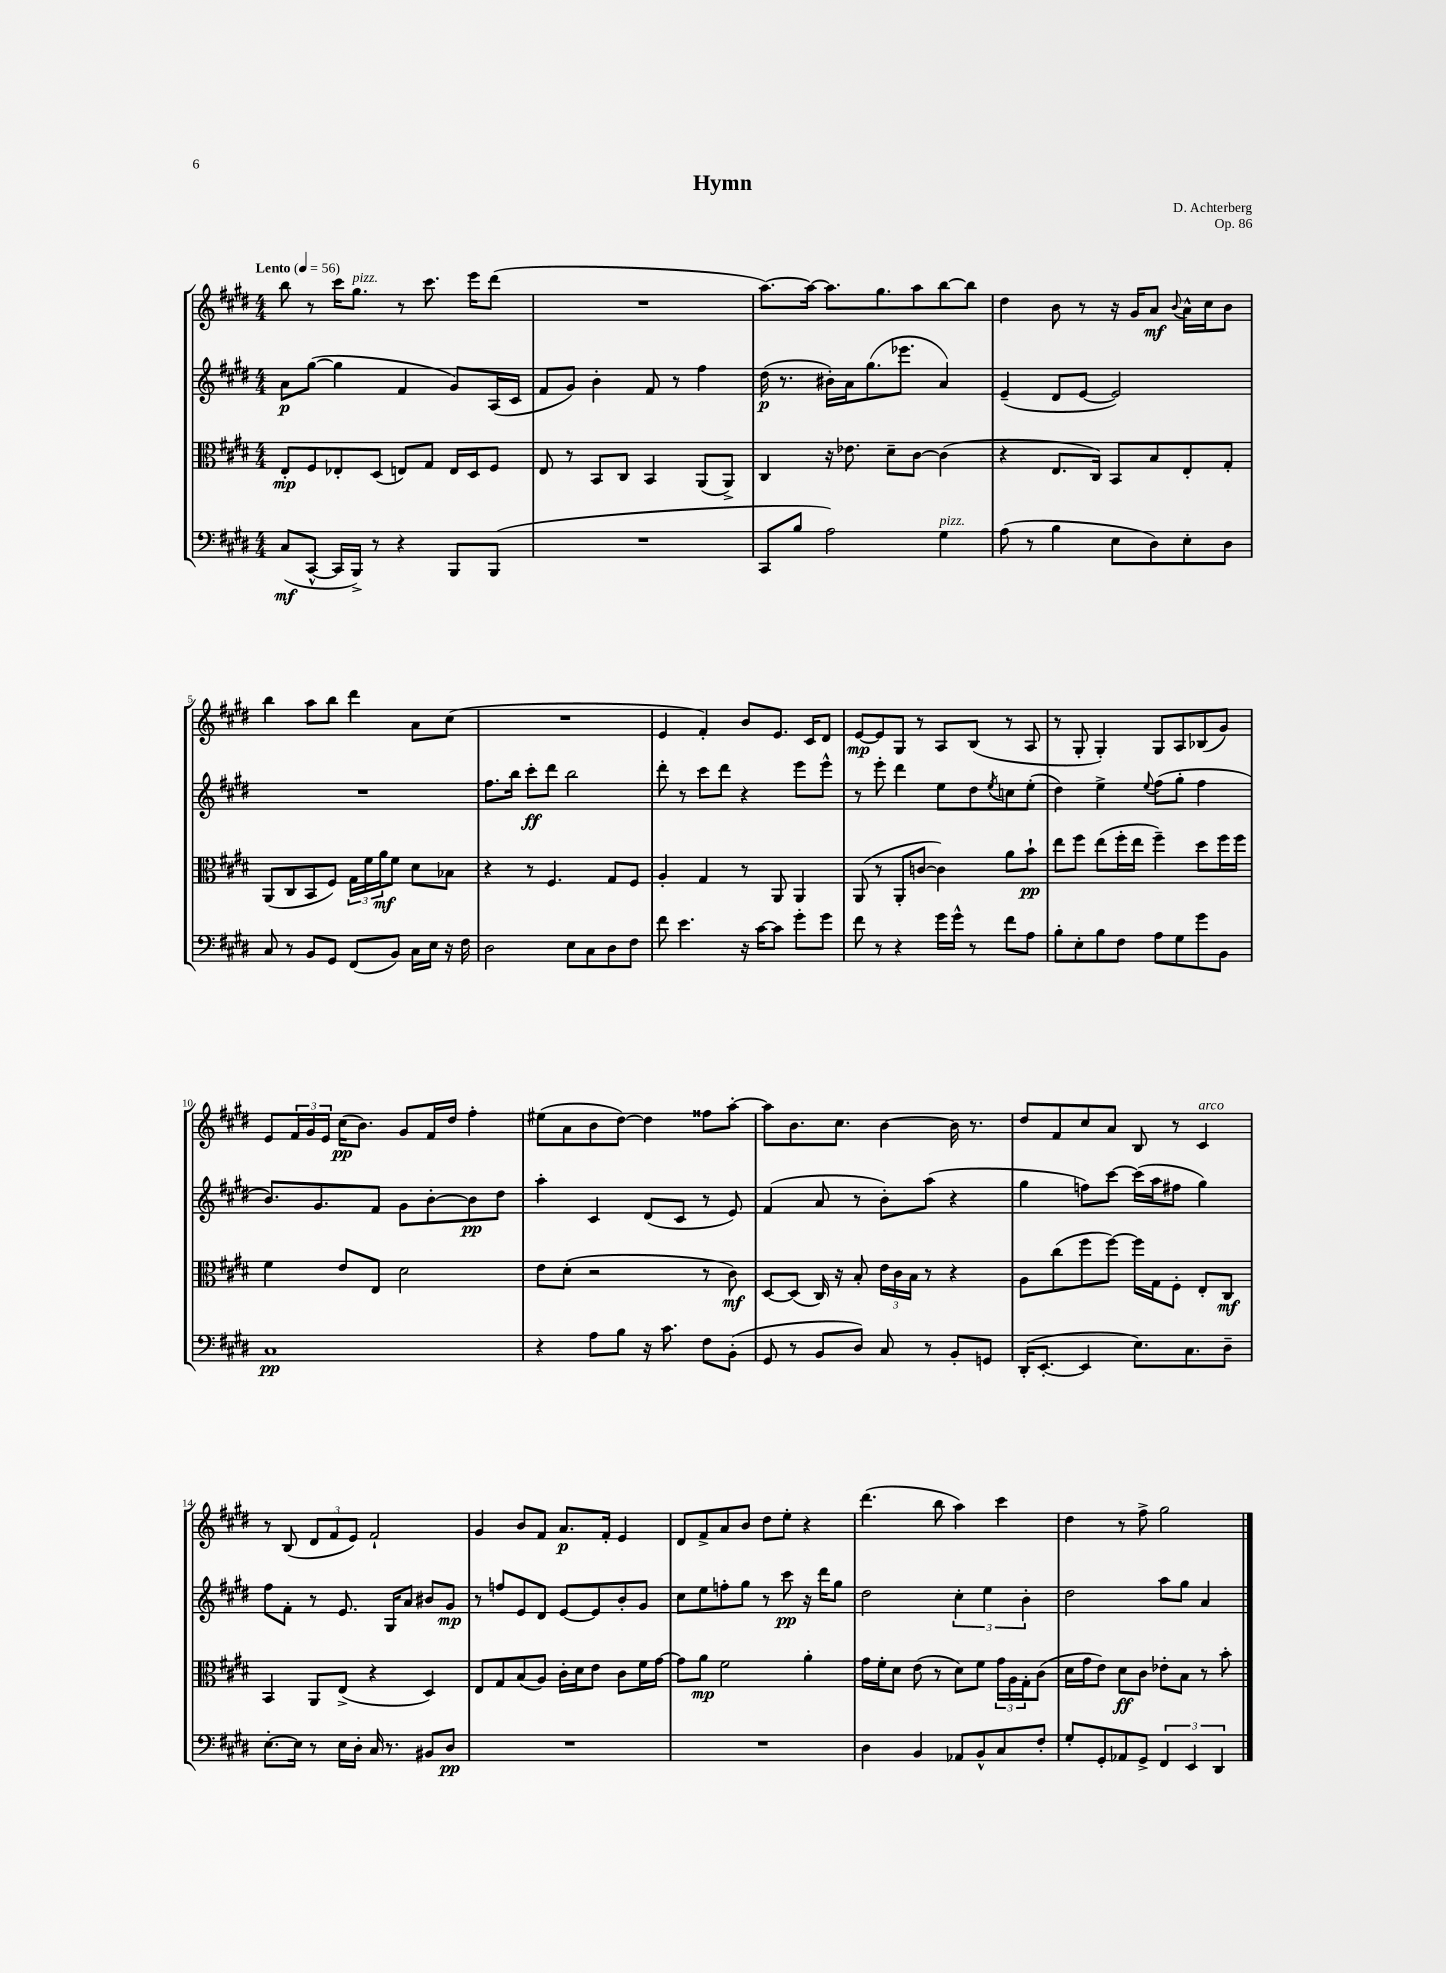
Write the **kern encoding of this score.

**kern	**dynam	**kern	**dynam	**kern	**dynam	**kern	**dynam
*part4	*part4	*part3	*part3	*part2	*part2	*part1	*part1
*staff4	*staff4	*staff3	*staff3	*staff2	*staff2	*staff1	*staff1
*clefF4	*	*clefC3	*	*clefG2	*	*clefG2	*
*k[f#c#g#d#]	*	*k[f#c#g#d#]	*	*k[f#c#g#d#]	*	*k[f#c#g#d#]	*
*M4/4	*	*M4/4	*	*M4/4	*	*M4/4	*
*MM56	*	*MM56	*	*MM56	*	*MM56	*
=1	=1	=1	=1	=1	=1	=1	=1
!	!	!	!	!	!	!LO:TX:a:B:t=Lento	!
(8C#/L	mf	8E'/L	mp	8a\L	p	8bb\	.
[8CC#^^/J	.	8F#/	.	([8gg#\J	.	8r	.
16CC#/LL]	.	8E-X'/	.	4gg#\]	.	16ccc#\KL	.
!	!	!	!	!	!	!LO:TX:a:i:t=pizz.	!
16BBB^/JJ)	.	.	.	.	.	8.gg#\J	.
8r	.	(8D#/J	.	.	.	.	.
4r	.	8En/L)	.	4f#/	.	8r	.
.	.	8G#/J	.	.	.	8.ccc#\	.
8BBB/L	.	16E/LL	.	8g#/L)	.	.	.
.	.	16D#/J	.	.	.	16eee\KL	.
(8BBB/J	.	8F#/J	.	(16A/L	.	(8ddd#\J	.
.	.	.	.	16c#/JJ	.	.	.
=2	=2	=2	=2	=2	=2	=2	=2
1r	.	8E/	.	8f#/L	.	1r	.
.	.	8r	.	8g#/J)	.	.	.
.	.	8BB/L	.	4b'\	.	.	.
.	.	8C#/J	.	.	.	.	.
.	.	4BB/	.	8f#/	.	.	.
.	.	.	.	8r	.	.	.
.	.	(8AA/L	.	4ff#\	.	.	.
.	.	8AA^/J)	.	.	.	.	.
=3	=3	=3	=3	=3	=3	=3	=3
8CC#/L	.	4C#/	.	(16dd#\	p	[8.aa\L)	.
.	.	.	.	8.r	.	.	.
8B/J	.	.	.	.	.	.	.
.	.	.	.	.	.	16aa\Jk_	.
2A\)	.	16r	.	16b#X'\LL)	.	8.aa\L]	.
.	.	8.e-X\	.	16a\J	.	.	.
.	.	.	.	(8.gg#\	.	.	.
.	.	.	.	.	.	8.gg#\	.
.	.	8d#~\L	.	.	.	.	.
.	.	.	.	8.eee-X\J	.	.	.
.	.	[8c#\J	.	.	.	8aa\	.
!LO:TX:a:i:t=pizz.	!	!	!	!	!	!	!
4G#\	.	(4c#\]	.	4a/)	.	[8bb\	.
.	.	.	.	.	.	8bb\J]	.
=4	=4	=4	=4	=4	=4	=4	=4
(8A\	.	4r	.	(4e~/	.	4dd#\	.
8r	.	.	.	.	.	.	.
4B\	.	8.E/L	.	8d#/L	.	8b\	.
.	.	.	.	[8e/J	.	8r	.
.	.	16C#/Jk)	.	.	.	.	.
8E\L	.	8BB/L	.	2e/])	.	16r	.
.	.	.	.	.	.	16g#/KL	.
8D#\)	.	8B/	.	.	.	8a/J	mf
.	.	.	.	.	.	8qqb/	.
8E'\	.	8E'/	.	.	.	16a^^\LL	.
.	.	.	.	.	.	16cc#\J	.
8D#\J	.	8G#'/J	.	.	.	8b\J	.
!!LO:LB:g=z
=5	=5	=5	=5	=5	=5	=5	=5
8C#/	.	(8AA/L	.	1r	.	4bb\	.
8r	.	8C#/	.	.	.	.	.
8BB/L	.	8BB/	.	.	.	8aa\L	.
8GG#/J	.	8F#/J)	.	.	.	8bb\J	.
(8FF#/L	.	24G#\LL	.	.	.	4ddd#\	.
.	.	24f#\	.	.	.	.	.
.	.	24a\J	mf	.	.	.	.
8BB/J)	.	8f#\J	.	.	.	.	.
16C#\LL	.	8d#\L	.	.	.	8a\L	.
16E\JJ	.	.	.	.	.	.	.
16r	.	8B-X\J	.	.	.	(8cc#\J	.
16F#\	.	.	.	.	.	.	.
=6	=6	=6	=6	=6	=6	=6	=6
2D#\	.	4r	.	8.ff#\L	.	1r	.
.	.	.	.	16bb\Jk	.	.	.
.	.	8r	.	8ccc#'\L	ff	.	.
.	.	4.F#/	.	8ddd#\J	.	.	.
8E\L	.	.	.	2bb\	.	.	.
8C#\	.	.	.	.	.	.	.
8D#\	.	8G#/L	.	.	.	.	.
8F#\J	.	8F#/J	.	.	.	.	.
=7	=7	=7	=7	=7	=7	=7	=7
8f#\	.	4A'/	.	8ddd#'\	.	4e/	.
4.e\	.	.	.	8r	.	.	.
.	.	4G#/	.	8ccc#\L	.	4f#'/)	.
.	.	.	.	8ddd#\J	.	.	.
16r	.	8r	.	4r	.	8b/L	.
[16c#\KL	.	.	.	.	.	.	.
8c#\J]	.	8AA/	.	.	.	8.e/J	.
8g#'\L	.	4AA/	.	8eee\L	.	.	.
.	.	.	.	.	.	16c#/KL	.
8g#\J	.	.	.	8eee^^\J	.	8d#/J	.
=8	=8	=8	=8	=8	=8	=8	=8
8f#\	.	(8AA/	.	8r	.	[8e/L	mp
8r	.	8r	.	8eee'\	.	8e/]	.
4r	.	8AA'/L	.	4ddd#\	.	8G#/J	.
.	.	[8cn/J	.	.	.	8r	.
16g#\LL	.	4c\])	.	8ee\L	.	8A/L	.
16g#^^\JJ	.	.	.	.	.	.	.
8r	.	.	.	8dd#\	.	(8B/J	.
.	.	.	.	8qee/	.	.	.
8f#\L	.	8a\L	.	8ccn\	.	8r	.
8A\J	.	8b`\J	pp	(8ee'\J	.	8A/	.
=9	=9	=9	=9	=9	=9	=9	=9
8B'\L	.	8ee\L	.	4dd#\)	.	8r	.
8E'\	.	8ff#\J	.	.	.	8G#'/	.
8B\	.	(8ee\L	.	4ee^\	.	4G#'/)	.
8F#\J	.	16ff#'\L	.	.	.	.	.
.	.	16ee\JJ	.	.	.	.	.
.	.	.	.	8qqee/	.	.	.
8A\L	.	4ff#~\)	.	(8ff#\L	.	8G#/L	.
8G#\	.	.	.	8gg#'\J	.	8A/	.
8g#\	.	8dd#\L	.	4ff#\	.	(8B-X/	.
8BB\J	.	16ff#\L	.	.	.	8g#/J)	.
.	.	16ff#\JJ	.	.	.	.	.
!!LO:LB:g=z
=10	=10	=10	=10	=10	=10	=10	=10
1C#	pp	4f#\	.	8.b/L)	.	8e/L	.
.	.	.	.	.	.	24f#/L	.
.	.	.	.	.	.	24g#/	.
.	.	.	.	8.g#/	.	.	.
.	.	.	.	.	.	24e/JJ	.
.	.	8e/L	.	.	.	(16cc#\KL	pp
.	.	.	.	.	.	8.b\J)	.
.	.	8E/J	.	8f#/J	.	.	.
.	.	2d#\	.	8g#\L	.	8g#/L	.
.	.	.	.	[8b'\	.	16f#/L	.
.	.	.	.	.	.	16dd#/JJ	.
.	.	.	.	8b\]	pp	4ff#'\	.
.	.	.	.	8dd#\J	.	.	.
=11	=11	=11	=11	=11	=11	=11	=11
4r	.	8e\L	.	4aa'\	.	(8ee#X\L	.
.	.	(8d#'\J	.	.	.	8a\	.
8A\L	.	2r	.	4c#/	.	8b\	.
8B\J	.	.	.	.	.	[8dd#\J)	.
16r	.	.	.	(8d#/L	.	4dd#\]	.
8.c#\	.	.	.	.	.	.	.
.	.	.	.	8c#/J	.	.	.
8F#\L	.	8r	.	8r	.	8ff##X\L	.
(8BB'\J	.	8c#\)	mf	8e/)	.	[8aa'\J	.
=12	=12	=12	=12	=12	=12	=12	=12
8GG#/	.	[8D#/L	.	(4f#/	.	8aa\L]	.
8r	.	(8D#/J]	.	.	.	8.b\	.
8BB/L	.	16C#/)	.	8a/	.	.	.
.	.	16r	.	.	.	8.cc#\J	.
8D#/J)	.	8B'/	.	8r	.	.	.
8C#/	.	24e\LL	.	8b'\L)	.	[4b\	.
.	.	24c#\	.	.	.	.	.
.	.	24B\JJ	.	.	.	.	.
8r	.	8r	.	(8aa\J	.	.	.
8BB'/L	.	4r	.	4r	.	16b\]	.
.	.	.	.	.	.	8.r	.
8GGn/J	.	.	.	.	.	.	.
=13	=13	=13	=13	=13	=13	=13	=13
(16DD#'/KL	.	8A\L	.	4gg#\	.	8dd#/L	.
[8.EE'/J	.	.	.	.	.	.	.
.	.	(8cc#\	.	.	.	8f#/	.
4EE/]	.	8ff#\	.	8ffn\L)	.	8cc#/	.
.	.	[8ff#\J)	.	[8ccc#\J	.	8a/J	.
8.E\L)	.	16ff#\LL]	.	(16ccc#\LL]	.	8B/	.
.	.	16G#\J	.	16aa\J	.	.	.
.	.	8F#'\J	.	8ff#X\J	.	8r	.
8.C#\	.	.	.	.	.	.	.
!	!	!	!	!	!	!LO:TX:a:i:t=arco	!
.	.	8E'/L	.	4gg#\)	.	4c#/	.
8D#~\J	.	8C#/J	mf	.	.	.	.
!!LO:LB:g=z
=14	=14	=14	=14	=14	=14	=14	=14
[8.E'\L	.	4BB/	.	8ff#\L	.	8r	.
.	.	.	.	8f#'\J	.	(8B/	.
16E\Jk]	.	.	.	.	.	.	.
8r	.	8AA/L	.	8r	.	12d#/L	.
.	.	.	.	.	.	12f#/	.
16E\LL	.	(8E^/J	.	8.e/	.	.	.
.	.	.	.	.	.	12e/J)	.
16D#'\JJ	.	.	.	.	.	.	.
16C#/	.	4r	.	.	.	2f#`/	.
8.r	.	.	.	16G#/KL	.	.	.
.	.	.	.	8a/J	.	.	.
8BB#X/L	.	4D#/)	.	8b#X/L	.	.	.
8D#/J	pp	.	.	8g#/J	mp	.	.
=15	=15	=15	=15	=15	=15	=15	=15
1r	.	8E/L	.	8r	.	4g#/	.
.	.	8G#/	.	8ffn/L	.	.	.
.	.	(8B/	.	8e/	.	8b/L	.
.	.	8A/J)	.	8d#/J	.	8f#/J	.
.	.	16c#'\LL	.	[8e/L	.	8.a/L	p
.	.	16d#\J	.	.	.	.	.
.	.	8e\J	.	8e/]	.	.	.
.	.	.	.	.	.	16f#'/Jk	.
.	.	8c#\L	.	8b'/	.	4e/	.
.	.	16f#\L	.	8g#/J	.	.	.
.	.	[16g#\JJ	.	.	.	.	.
=16	=16	=16	=16	=16	=16	=16	=16
1r	.	8g#\L]	.	8cc#\L	.	8d#/L	.
.	.	8a\J	mp	8ee\	.	8f#^/	.
.	.	2f#\	.	8ffn'\	.	8a/	.
.	.	.	.	8gg#\J	.	8b/J	.
.	.	.	.	8r	.	8dd#\L	.
.	.	.	.	8ccc#\	pp	8ee'\J	.
.	.	4a'\	.	16r	.	4r	.
.	.	.	.	16ddd#\KL	.	.	.
.	.	.	.	8gg#\J	.	.	.
=17	=17	=17	=17	=17	=17	=17	=17
4D#\	.	16g#\LL	.	2dd#\	.	(4.ddd#\	.
.	.	16f#'\J	.	.	.	.	.
.	.	8d#\J	.	.	.	.	.
4BB/	.	(8e\	.	.	.	.	.
.	.	8r	.	.	.	8bb\	.
8AA-X/L	.	8d#\L)	.	6cc#'\	.	4aa\)	.
8BB^^/	.	8f#\J	.	.	.	.	.
.	.	.	.	6ee\	.	.	.
8C#/	.	24g#\LL	.	.	.	4ccc#\	.
.	.	24A\	.	.	.	.	.
.	.	24G#'\J	.	6b'\	.	.	.
8F#'/J	.	(8c#\J	.	.	.	.	.
=18	=18	=18	=18	=18	=18	=18	=18
8G#'/L	.	16d#\LL	.	2dd#\	.	4dd#\	.
.	.	16g#\J	.	.	.	.	.
8GG#'/	.	8e\J)	.	.	.	.	.
8AA-X/	.	8d#\L	ff	.	.	8r	.
8GG#^/J	.	8c#\J	.	.	.	8ff#^\	.
6FF#/	.	8e-X'\L	.	8aa\L	.	2gg#\	.
.	.	8B\J	.	8gg#\J	.	.	.
6EE/	.	.	.	.	.	.	.
.	.	8r	.	4a/	.	.	.
6DD#/	.	.	.	.	.	.	.
.	.	8b'\	.	.	.	.	.
==	==	==	==	==	==	==	==
*-	*-	*-	*-	*-	*-	*-	*-
